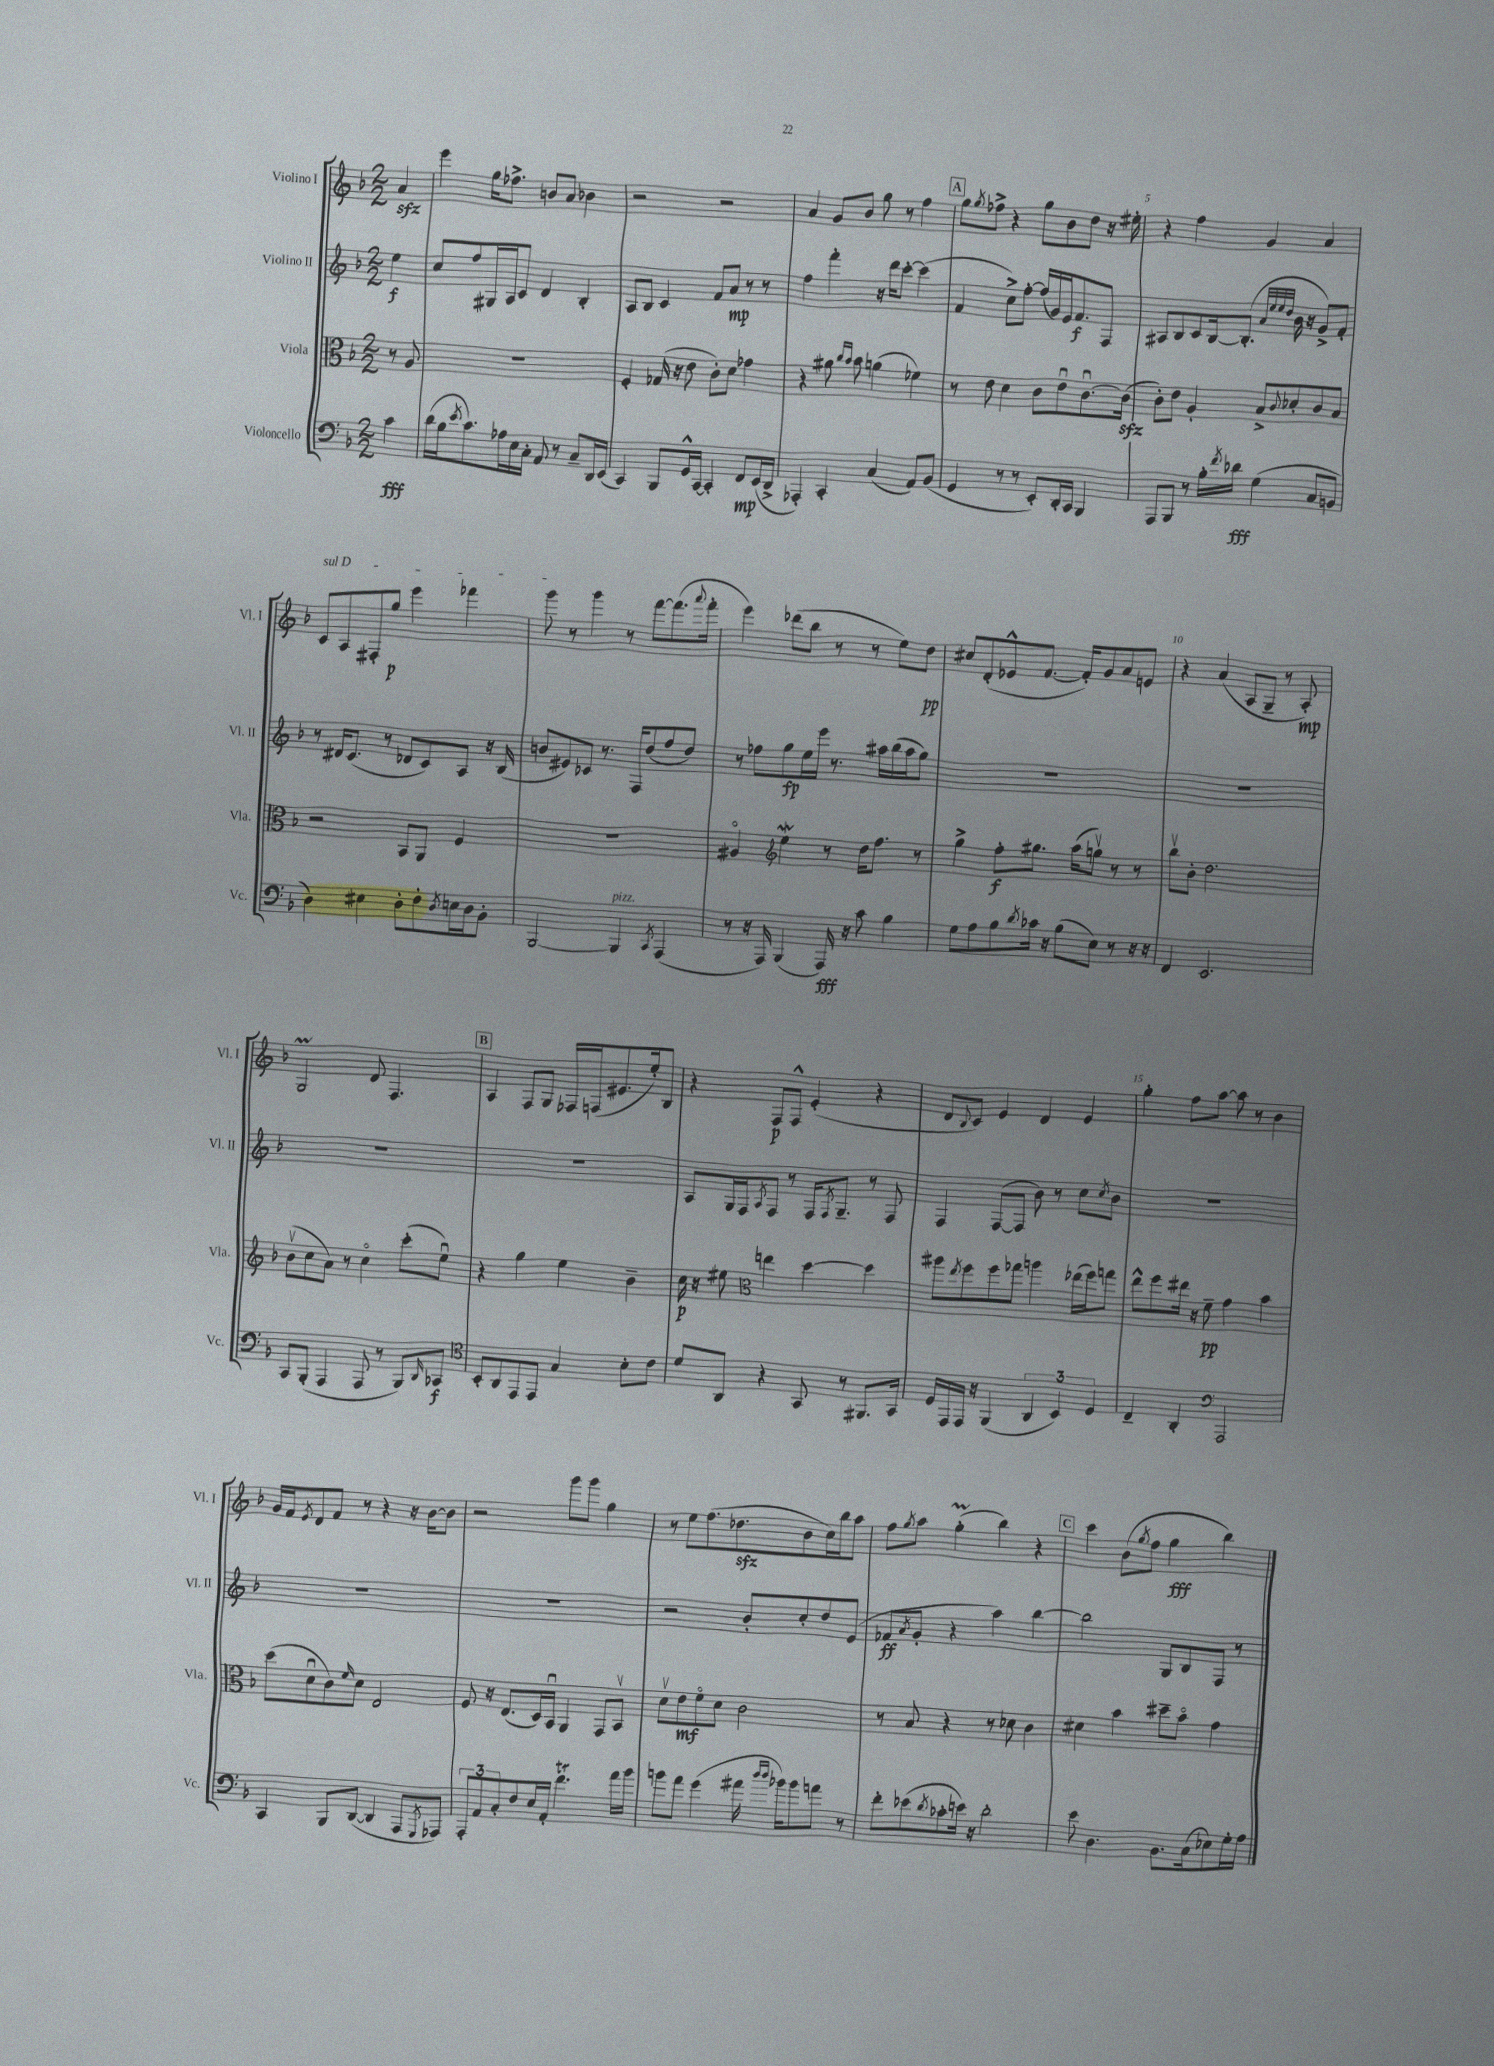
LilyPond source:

<<
\new StaffGroup <<
\new Staff = "s0" \with { instrumentName = "Violino I" shortInstrumentName = "Vl. I" } {
    \clef treble \key f \major \numericTimeSignature \time 2/2 \partial 4
    a'4\sfz |
    e'''4 g''16 fes''8.-> b'8 a'8 bes'4 |
    r2 r2 |
    a'4 g'8 bes'8 g''8 r8 f''4 |
    \mark \markup { \box "A" } g''8 \acciaccatura { g''8 } fes''8-> r4 g''8 bes'8 d''8 r16 eis''16-. |
    r4 f''4 g'4 a'4 |
    \once \override TextSpanner.bound-details.left.text = \markup { \italic "sul D" } c'8\startTextSpan a8 fis8-. g''8\p e'''4 fes'''4 |
    g'''8\stopTextSpan r8 g'''4 r8 f'''8~ f'''8.( \appoggiatura { a'''8 } f'''16-. |
    e'''4) des'''8( bes''8 r8 r8 e''8) d''8\pp |
    cis''8 d'8-.( ees'8-^ f'8.~ f'16-.) g'8 a'8 e'8 |
    r4 a'4( a8 g8-- r8 a8-.\mp) |
    g2\prall d'8 f4. |
    \mark \markup { \box "B" } a4 f8 g8 fes16 f16( eis'8. e''16-.) bes8 |
    r4 f8\p f8-^ e'4-.( r4 |
    d'8 \appoggiatura { bes8 } c'8) e'4 d'4 e'4 |
    g''4-. f''8 a''8~ a''8 r8 bes'4 |
    g'16 f'16 \acciaccatura { e'8 } d'8 f'8 r8 r4 r16 bes'16~ bes'8 |
    r2 g'''8 g'''8 g''4 |
    r8 e''8 f''8.( des''8.\sfz bes'8 c''16) bes''16 a''8 |
    f''8 \acciaccatura { g''8 } a''8 g''4-.\prall( bes''4) r4 |
    \mark \markup { \box "C" } c'''4 bes'8( \acciaccatura { g''8 } f''8 g''4\fff bes''4) \bar "|." |
}
\new Staff = "s1" \with { instrumentName = "Violino II" shortInstrumentName = "Vl. II" } {
    \clef treble \key f \major \numericTimeSignature \time 2/2 \partial 4
    e''4\f |
    c''8 f''8 gis16 a16 c'8 d'4 bes4-. |
    a8 bes8 c'4 f'8 a'8\mp r8 r8 |
    f''4 f'''4-. r16 d'''16 c'''8~-. c'''4( |
    \mark \markup { \box "A" } f'4 c''8->) f''8~-. f''16( g'16) e'16 f'8.\f f8 |
    ais8 bes8 c'8 bes16~ bes8.-.( \grace { a'32 e''32 e''32 d''32 } bes'16 r16 g'8->) f'8-. |
    r8 dis'16 c'8.( r8 des'8 c'8) a8 r16 bes16( |
    b'8 eis'8) ces'8 r8. f16 d''8( f''8 d''8) |
    r8 fes''8 g''8\fp e''16 e'''16 r8. ais''16 bes''16( ais''16 g''8) |
    R1 |
    R1 |
    R1 |
    \mark \markup { \box "B" } R1 |
    a8 g16 f16 \acciaccatura { a8 } f8 r8 f16 \acciaccatura { f8 } g8.-- r8 f8 |
    f4 f8~( f8 bes'8) r8 c''8 \acciaccatura { c''8 } bes'8 |
    R1 |
    R1 |
    R1 |
    r2 bes'8-. c''8-. d''8 e'8( |
    fes'8\ff \acciaccatura { a'8 } g'8-. r4 a''4) bes''4~ |
    \mark \markup { \box "C" } bes''2 g8 bes8 f8 r8 \bar "|." |
}
\new Staff = "s2" \with { instrumentName = "Viola" shortInstrumentName = "Vla." } {
    \clef alto \key f \major \numericTimeSignature \time 2/2 \partial 4
    r8 a8 |
    R1 |
    f4-. ges16( r16 e'8 c'8-.) d'8 ges'4 |
    r4 ais'8 \grace { c''16 bes'16 } bes'8 a'4( fes'4) |
    \mark \markup { \box "A" } r8 e'8 d'4 c'8 e'8\downbow c'8.~\downbow c'16\sfz( |
    c'8-.) e'8 a4-. bes8-> \appoggiatura { c'8 } des'8-. c'8 bes8 |
    r2 bes,8 a,8 f4 |
    R1 |
    ais4\flageolet \clef treble e''4\mordent r8 d''16 f''8. r8 |
    g''4-> f''8-.\f gis''8. a''16( g''8\upbow) r8 r8 |
    bes''8\upbow bes'8-. d''2. |
    bes'8\upbow( c''8 a'8) r8 c''4\flageolet c'''8-.( e''8\downbow) |
    \mark \markup { \box "B" } r4 g''4 e''4 bes'4-- |
    c''16\p r16 eis''8 \clef alto e''4 d''4~ d''4 |
    ais''8 \acciaccatura { e''8 } f''8 f''8 ges''8 a''4 ees''16( f''16) g''8 |
    e''8-^ f''8 eis''16 r16 f'8--\pp g'4 bes'4 |
    d''8( d'8\downbow c'8) \grace { f'16 } d'8 e2 |
    f8 r16 e8.( d16) bes,16\downbow a,4 g,8 bes,8\upbow |
    d'8\upbow e'8\mf f'8\flageolet d'8 c'2 |
    r8 bes8 r4 r8 des'8 c'4 |
    \mark \markup { \box "C" } dis'4 bes'4 dis''8-- bes'8\flageolet g'4 \bar "|." |
}
\new Staff = "s3" \with { instrumentName = "Violoncello" shortInstrumentName = "Vc." } {
    \clef bass \key f \major \numericTimeSignature \time 2/2 \partial 4
    c'4\fff |
    d'16( bes16 \acciaccatura { e'8 } c'8.) aes16 e16 c16-. a,8 r8 c8-- d,16 e,16( |
    c,4) bes,,8 g,16-^ c,16~ c,4-. f,8\mp e,16( d,16-> |
    aes,,4-.) c,4-. c4( a,8) bes,8( |
    \mark \markup { \box "A" } g,4 r8 r8 e,8-.) d,16-. c,16 bes,,4 |
    a,,8 bes,,8 r8 bes16-. \acciaccatura { f'8 } des'16\fff g4( c8 b,8 |
    d4) eis4 d8-. f8-. \acciaccatura { d8 } e16 d16 bes,8-. |
    bes,,2~ bes,,4^\markup { \italic "pizz." } \acciaccatura { c,8 } a,,4( |
    r8 r16 a,,16) bes,,4( a,,16\fff) r16 c'8 bes4 |
    g8 a8 bes8 \acciaccatura { d'8 } ces'16 r16 bes8( e8) r8 r16 r16 |
    f,4 e,2. |
    c,8 bes,,8-.( a,,4 a,,8 r8 bes,,8) \grace { d,16 } ces,8\f |
    \mark \markup { \box "B" } \clef tenor bes,8-. a,8 e,8 e,8 g4 bes8-. c'8 |
    d'8 a,8 r4 g,8 r8 fis,8. g,16 |
    d16 e,16 e,16 r16 f,4( \tuplet 3/2 { a,4 bes,4) d4 } |
    c4-- a,4-. \clef bass a,,2 |
    c,4 bes,,8 d,8~( d,4 a,,8 \acciaccatura { g,,8 } aes,,8) |
    \tuplet 3/2 { a,,8-. a,8 c8-. } f8 e16 a,16-. f'4.\trill a'16 bes'16 |
    b'8 a'8 g'4( ais'16 \grace { d''16 d''16 } bes'16) bes'8 a'8 r8 |
    f'8-. ees'8( \acciaccatura { d'8 } ces'8-. e'16) r16 d'2-. |
    \mark \markup { \box "C" } e'8 d4. bes,8. c16( ees8) g16-. a16 \bar "|." |
}
>>
>>
\layout { \context { \Score \override BarNumber.break-visibility = ##(#f #t #t) barNumberVisibility = #(every-nth-bar-number-visible 5) } }
